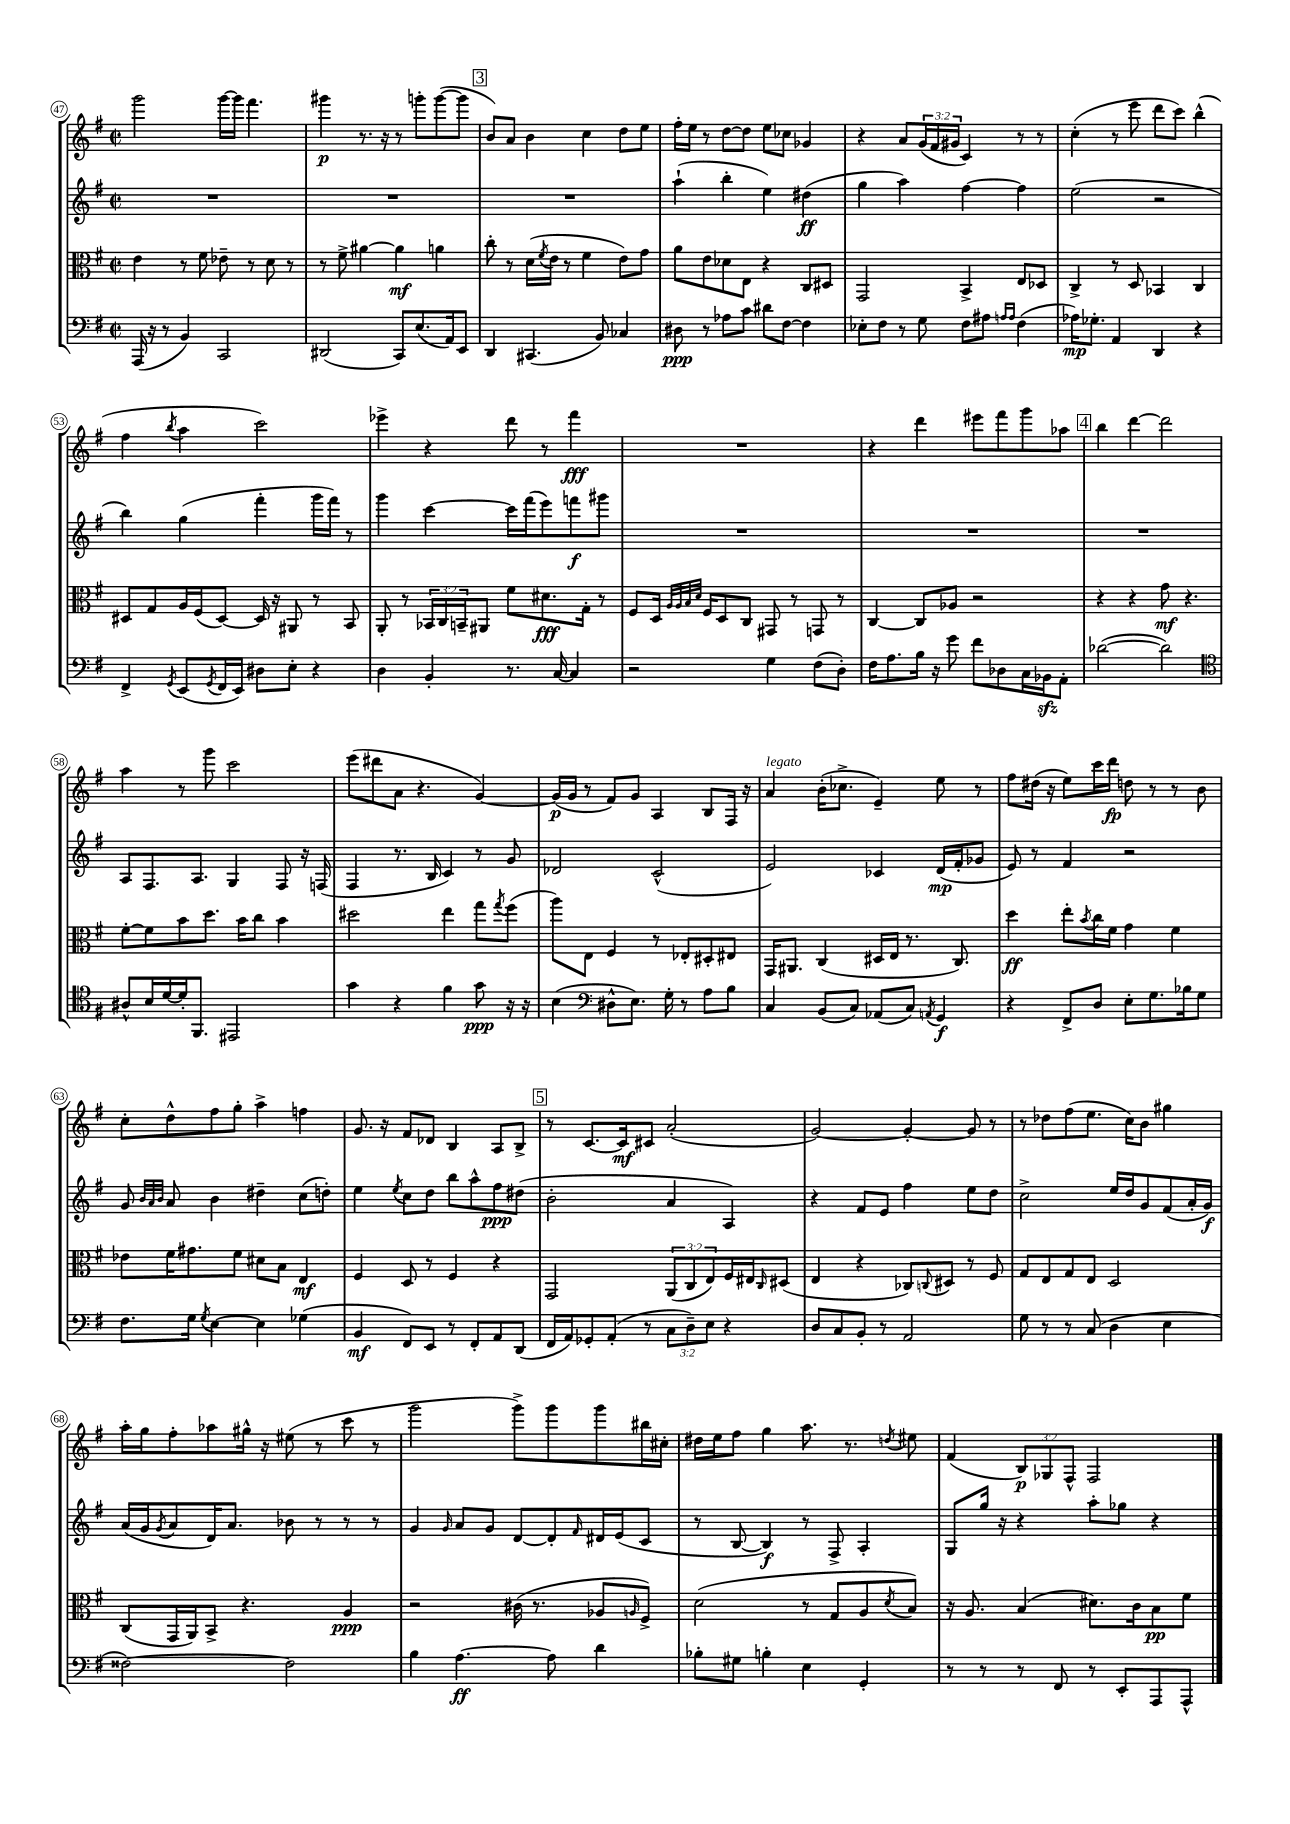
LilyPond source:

<<
\new StaffGroup <<
\new Staff = "s0" {
    \clef treble \key g \major \defaultTimeSignature \time 2/2 \override Staff.TupletNumber.text = #tuplet-number::calc-fraction-text
    g'''2 g'''16~ g'''16 fis'''4. |
    gis'''4\p r8. r16 r8 g'''8-. g'''8~( g'''8 |
    \mark \markup { \box "3" } b'8) a'8 b'4 c''4 d''8 e''8 |
    fis''16-. e''16 r8 d''8~ d''8 e''8 ces''8 ges'4 |
    r4 a'8 \tuplet 3/2 { g'16( fis'16 gis'16 } c'4) r8 r8 |
    c''4-.( r8 e'''8 d'''8 c'''8) b''4-^( |
    fis''4 \acciaccatura { b''8 } a''4 c'''2) |
    ees'''4-> r4 d'''8 r8 fis'''4\fff |
    R1 |
    r4 d'''4 eis'''8 fis'''8 g'''8 aes''8 |
    \mark \markup { \box "4" } b''4 d'''4~ d'''2 |
    a''4 r8 g'''8 c'''2 |
    e'''8( dis'''8 a'8 r4. g'4~) |
    g'16\p( g'16 r8 fis'8) g'8 a4 b8 fis16 r16 |
    a'4^\markup { \italic "legato" } b'16-.( ces''8.-> e'4--) e''8 r8 |
    fis''8 dis''16( r16 e''8) c'''16 d'''16\fp d''8 r8 r8 b'8 |
    c''8-. d''8-^ fis''8 g''8-. a''4-> f''4 |
    g'8. r16 fis'8 des'8 b4 a8 b8-> |
    \mark \markup { \box "5" } r8 c'8.~ c'16\mf cis'8 a'2-.( |
    g'2~) g'4~-. g'8 r8 |
    r8 des''8 fis''8( e''8. c''16) b'8 gis''4 |
    a''16-. g''16 fis''8-. aes''8 gis''16-^ r16 eis''8( r8 c'''8 r8 |
    g'''2 g'''8->) g'''8 g'''8 bis''16 cis''16-. |
    dis''16 e''16 fis''8 g''4 a''8. r8. \acciaccatura { d''8 } eis''8 |
    fis'4( \tuplet 3/2 { b8\p) ges8 fis8-^ } fis2 \bar "|." |
}
\new Staff = "s1" {
    \clef treble \key g \major \defaultTimeSignature \time 2/2
    R1 |
    R1 |
    \mark \markup { \box "3" } R1 |
    a''4-!( b''4-. e''4) dis''4\ff( |
    g''4 a''4) fis''4~ fis''4 |
    e''2( r2 |
    b''4) g''4( fis'''4-. g'''16 fis'''16) r8 |
    g'''4 c'''4~ c'''16 fis'''16( e'''8) f'''8\f gis'''8 |
    R1 |
    R1 |
    \mark \markup { \box "4" } R1 |
    a8 fis8. a8. g4 fis8 r16 f16( |
    fis4 r8. b16 c'4) r8 g'8 |
    des'2 c'2-^( |
    e'2) ces'4 d'16\mp( fis'16-. ges'8 |
    e'8) r8 fis'4 r2 |
    g'8 \grace { b'32 a'32 b'32 } a'8 b'4 dis''4-- c''8( d''8-.) |
    e''4 \acciaccatura { e''8 } c''8 d''8 b''8 a''8-^ fis''8\ppp dis''8( |
    \mark \markup { \box "5" } b'2-. a'4 a4) |
    r4 fis'8 e'8 fis''4 e''8 d''8 |
    c''2-> e''16 d''16 g'8 fis'8( a'16-. g'16\f) |
    a'16( g'16 \acciaccatura { g'8 } a'8 d'16) a'8. bes'8 r8 r8 r8 |
    g'4 \grace { g'16 } a'8 g'8 d'8~ d'8-. \grace { fis'16 } dis'16 e'16( c'8 |
    r8 b8~ b4\f) r8 fis8-> a4-. |
    g8 g''16 r16 r4 a''8-. ges''8 r4 \bar "|." |
}
\new Staff = "s2" {
    \clef alto \key g \major \defaultTimeSignature \time 2/2 \override Staff.TupletNumber.text = #tuplet-number::calc-fraction-text
    e'4 r8 fis'8 ees'8-- r8 d'8 r8 |
    r8 fis'8-> ais'4~ ais'4\mf a'4 |
    \mark \markup { \box "3" } c''8-. r8 d'16( \acciaccatura { fis'8 } e'16 r8 fis'4 e'8) g'8 |
    a'8 e'8 des'8 e8 r4 c8 dis8 |
    g,2 b,4-> e8 des8 |
    c4-> r8 d8 bes,4 c4 |
    dis8 g8 a16 fis16( dis8~) dis16 r16 ais,8 r8 b,8 |
    a,8-. r8 \tuplet 3/2 { bes,16 c16 b,16-- } ais,8 fis'8 dis'8.\fff g16-. r8 |
    fis8 d16 \grace { a32 a32 b32 d'32 } fis16 d8 c8 gis,8 r8 g,8 r8 |
    c4~ c8 aes8 r2 |
    \mark \markup { \box "4" } r4 r4 g'8\mf r4. |
    fis'8~-. fis'8 b'8 d''8. b'16 c''8 b'4 |
    dis''2 e''4 g''8 \acciaccatura { g''8 } fis''8( |
    a''8) e8 fis4 r8 ees8-. dis8-. eis8 |
    g,16 ais,8. c4( dis16 e16 r8. c8.) |
    d''4\ff e''8-. \acciaccatura { b'8 } c''16 fis'16 g'4 fis'4 |
    ees'8 fis'16 gis'8. fis'8 dis'8 b8 e4\mf |
    fis4 d8 r8 fis4 r4 |
    \mark \markup { \box "5" } g,2 \tuplet 3/2 { a,8( c8 e8) } fis16 eis16 \grace { c16 } dis8( |
    e4 r4 ces8) \appoggiatura { c8 } dis8 r8 fis8 |
    g8 e8 g8 e8 d2 |
    c8( g,16 a,16) b,8-> r4. a4\ppp |
    r2 cis'16( r8. aes8 \grace { a16 } fis8->) |
    d'2( r8 g8 a8 \acciaccatura { d'8 } b8) |
    r16 a8. b4( dis'8.) c'16 b8\pp fis'8 \bar "|." |
}
\new Staff = "s3" {
    \clef bass \key g \major \defaultTimeSignature \time 2/2 \override Staff.TupletNumber.text = #tuplet-number::calc-fraction-text
    a,,16( r16 r8 b,4) c,2 |
    dis,2( c,8) e8.( a,16) e,8 |
    \mark \markup { \box "3" } d,4 cis,4.( b,8) ces4 |
    dis8\ppp r8 aes8 c'8 dis'8 fis8~ fis4 |
    ees8-. fis8 r8 g8 fis8 ais8 \grace { a16 a16 } fis4( |
    aes16\mp) ges8.-. a,4 d,4 r4 |
    fis,4-> \acciaccatura { g,8 } e,8( \acciaccatura { g,8 } fis,16 e,16) dis8 e8-. r4 |
    d4 b,4-. r8. c16~ c4 |
    r2 g4 fis8( d8-.) |
    fis16 a8. b16 r16 g'8 fis'8 des8 c16 bes,16\sfz a,8-. |
    \mark \markup { \box "4" } des'2~( des'2) |
    \clef tenor ais8-^ b16 d'16~ d'16-. fis,8. eis,2 |
    g'4 r4 fis'4 g'8\ppp r16 r16 |
    b4( \clef bass dis8-^ e8.) g16-. r8 a8 b8 |
    c4 b,8( c8) aes,8( c8) \acciaccatura { a,8 } g,4\f |
    r4 fis,8-> d8 e8-. g8. bes16 g8 |
    fis8. g16 \acciaccatura { g8 } e4~ e4 ges4( |
    b,4\mf fis,8) e,8 r8 fis,8-. a,8 d,8( |
    \mark \markup { \box "5" } fis,16 a,16) ges,8-. a,8-.( r8 \tuplet 3/2 { c8 d8--) e8 } r4 |
    d8 c8 b,8-. r8 a,2 |
    g8 r8 r8 c8( d4 e4 |
    fisis2~) fisis2 |
    b4 a4.~\ff a8 d'4 |
    bes8-. gis8 b4-. e4 g,4-. |
    r8 r8 r8 fis,8 r8 e,8-. a,,8 a,,8-^ \bar "|." |
}
>>
>>
\layout { \context { \Score currentBarNumber = #47 \override BarNumber.stencil = #(make-stencil-circler 0.1 0.3 ly:text-interface::print) } }
